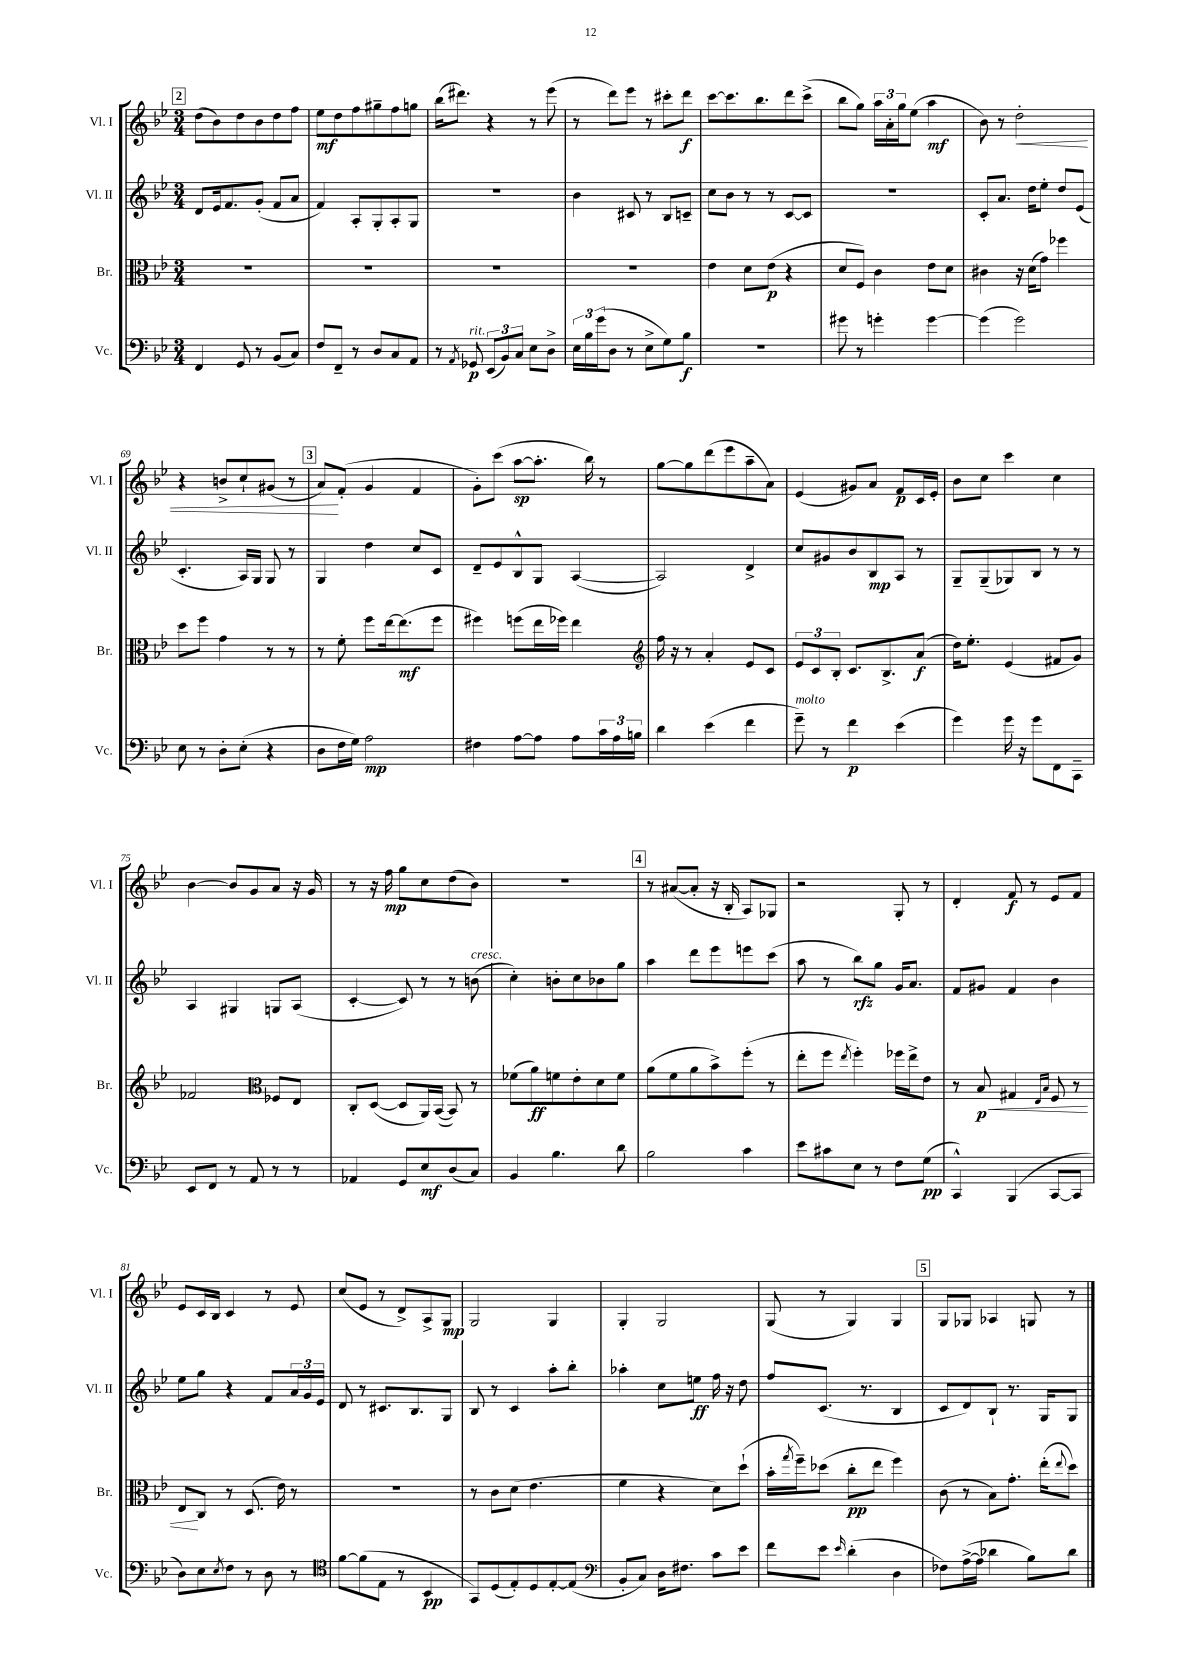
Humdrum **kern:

**kern	**kern	**kern	**kern
*staff4	*staff3	*staff2	*staff1
*clefF4	*clefC3	*clefG2	*clefG2
*k[b-e-]	*k[b-e-]	*k[b-e-]	*k[b-e-]
*M3/4	*M3/4	*M3/4	*M3/4
4FF	2.r	8d	(8dd
.	.	16e-	8b-)
.	.	8.f	.
8GG	.	.	8dd
8r	.	(8g'	8b-
(8BB-	.	8f	8dd
8C)	.	8a	8ff
=	=	=	=
8F	2.r	4f)	8ee-
8FF~	.	.	8dd
8r	.	8A'	8ff
8D	.	8G'	8gg#~
8C	.	8A'	8ff
8AA	.	8G	8gg
=	=	=	=
8r	2.r	2.r	(16bb-
.	.	.	8.ddd#)
8qAA	.	.	.
8GG-	.	.	.
(12EE-	.	.	4r
12BB-)	.	.	.
12C	.	.	.
8E-	.	.	8r
8D^	.	.	(8eee-
=	=	=	=
24E-	2.r	4b-	8r
24B-	.	.	.
(24g	.	.	.
8D	.	.	8ddd)
8r	.	8c#	8eee-
8E-^	.	8r	8r
8G)	.	8B-	8ccc#'
8B-	.	8c~	8ddd
=	=	=	=
2.r	4e-	8cc	[8ccc
.	.	8b-	8.ccc]
.	8d	8r	.
.	.	.	8.bb-
.	(8e-	8r	.
.	4r	[8c	8ddd
.	.	8c]	(8ccc^
=	=	=	=
8g#	8d	2.r	8bb-
8r	8F)	.	8gg)
4g'	4c	.	24aa
.	.	.	24a'
.	.	.	24gg
.	.	.	(8ee-
[4g	8e-	.	4aa
.	8d	.	.
=	=	=	=
(4g]	4c#	8c'	8b-)
.	.	8.a	8r
2g)	16r	.	2dd'
.	(16d	16dd	.
.	8g)	8ee-'	.
.	4ff-	8dd	.
.	.	(8e-	.
=	=	=	=
8E-	8dd	4.c'	4r
8r	8ff	.	.
8D'	4g	.	8b^
(8E-'	.	16A)	8cc`
.	.	16G	.
4r	8r	8G	(8g#
.	8r	8r	8r
=	=	=	=
8D	8r	4G	8a)
16F	8f'	.	(8f'
16G)	.	.	.
2A	8ff	4dd	4g
.	[16ee-	.	.
.	(8.ee-]	.	.
.	.	8cc	4f
.	8ff	8c	.
=	=	=	=
4F#	4ff#)	8d~	8g')
.	.	8e-	(8ccc
[8A	(8ff	8B-^^	[8aa
8A]	16ee-	8G	8.aa']
.	16ff-)	.	.
8A	4ee-	([4A	.
.	.	.	16bb-)
24c	.	.	8r
24A	.	.	.
24B	.	.	.
=	=	=	=
*	*clefG2	*	*
4d	16ff	2A])	[8gg
.	16r	.	.
.	8r	.	8gg]
(4e-	4a'	.	(8ddd
.	.	.	8eee-
4f	8e-	4d^	8aa~
.	8c	.	8a)
=	=	=	=
8g~)	12e-	8cc	(4e-
.	12c	.	.
8r	.	8g#	.
.	12B-'	.	.
4f	8.c	8b-	8g#)
.	.	8B-	8a
.	8.B-^	.	.
(4e-	.	8A	8f
.	(8a	8r	16c
.	.	.	16e-'
=	=	=	=
4g)	16dd)	8G~	8b-
.	8.ee-'	.	.
.	.	(8G~	8cc
16g	(4e-	8G-)	4ccc
16r	.	.	.
8g	.	8B-	.
8FF	8f#	8r	4cc
8CC~	8g)	8r	.
=	=	=	=
8EE-	2f-	4A	[4b-
8FF	.	.	.
8r	.	4G#	8b-]
8AA	.	.	8g
*	*clefC3	*	*
8r	8F-	8G	8a
8r	8E-	(8A	16r
.	.	.	16g
=	=	=	=
4AA-	8C'	[4c'	8r
.	([8D	.	16r
.	.	.	16ff
8GG	8D]	8c])	8gg
8E-	16AA)	8r	8cc
.	([16BB-	.	.
(8D	8BB-])	8r	(8dd
8C)	8r	(8b	8b-)
=	=	=	=
4BB-	(8f-	4cc')	2.r
.	8a)	.	.
4.B-	8f	8b'	.
.	8e-'	8cc	.
.	8d	8b-	.
8d	8f	8gg	.
=	=	=	=
2B-	(8a	4aa	8r
.	8f	.	([8a#
.	8a	8ddd	8a#']
.	8b-^)	8eee-	16r
.	.	.	16B-'
4c	(8ff'	8eee	8A)
.	8r	(8ccc	8G-
=	=	=	=
8e-	8ee-'	8aa	2r
8c#	8ff	8r	.
.	8qee-	.	.
8E-	4ff')	8bb-)	.
8r	.	8gg	.
8F	16ff-	16g	8G'
.	16ee-^	8.a	.
(8G	8e-	.	8r
=	=	=	=
4CC^^)	8r	8f	4d'
.	8B-	8g#	.
(4BBB-	4G#	4f	8f
.	.	.	8r
.	16qqE-	.	.
.	16qqB-	.	.
[8CC	8F	4b-	8e-
8CC]	8r	.	8f
=	=	=	=
8D)	8E-	8ee-	8e-
8E-	8C	8gg	16c
.	.	.	16B-
8qE-	.	.	.
8F	8r	4r	4c
8r	(8.D	.	.
8D	.	8f	8r
.	16e-)	.	.
8r	8r	24a	8e-
.	.	24g	.
.	.	24e-	.
=	=	=	=
*clefC4	*	*	*
[8f	2.r	8d	(8cc
(8f]	.	8r	8e-
8E-	.	8.c#	8r
8r	.	.	8d^)
.	.	8.B-	.
4BB-	.	.	8A^
.	.	8G	8G
=	=	=	=
8GG)	8r	8B-	2G
(8D	8c	8r	.
8E-')	(8d	4c	.
8D	4.e-	.	.
[8E-'	.	8aa'	4G
(8E-]	.	8bb-'	.
=	=	=	=
*clefF4	*	*	*
8BB-'	4f	4aa-'	4G'
8C)	.	.	.
16D	4r	8cc	2G
8.F#	.	.	.
.	.	8ee	.
8c	8d)	16ff	.
.	.	16r	.
8e-	(8dd`	8dd	.
=	=	=	=
8f	16b-'	8ff	(8G
.	8qgg	.	.
.	16ff~)	.	.
8e-	(8dd-	(8.c	8r
16qqe-	.	.	.
(4d'	8cc'	.	4G)
.	.	8.r	.
.	8ee-	.	.
4D	4ff)	4B-	4G
=	=	=	=
8F-)	(8c	8c	8G
([16A^	8r	8d)	8G-
16A]	.	.	.
4d-	8B-)	8B-`	4A-
.	8.g'	8.r	.
8B-)	.	.	8G
.	(16ee-'	16G	.
.	8qqee-	.	.
8d-	8dd)	8G	8r
==	==	==	==
*-	*-	*-	*-
